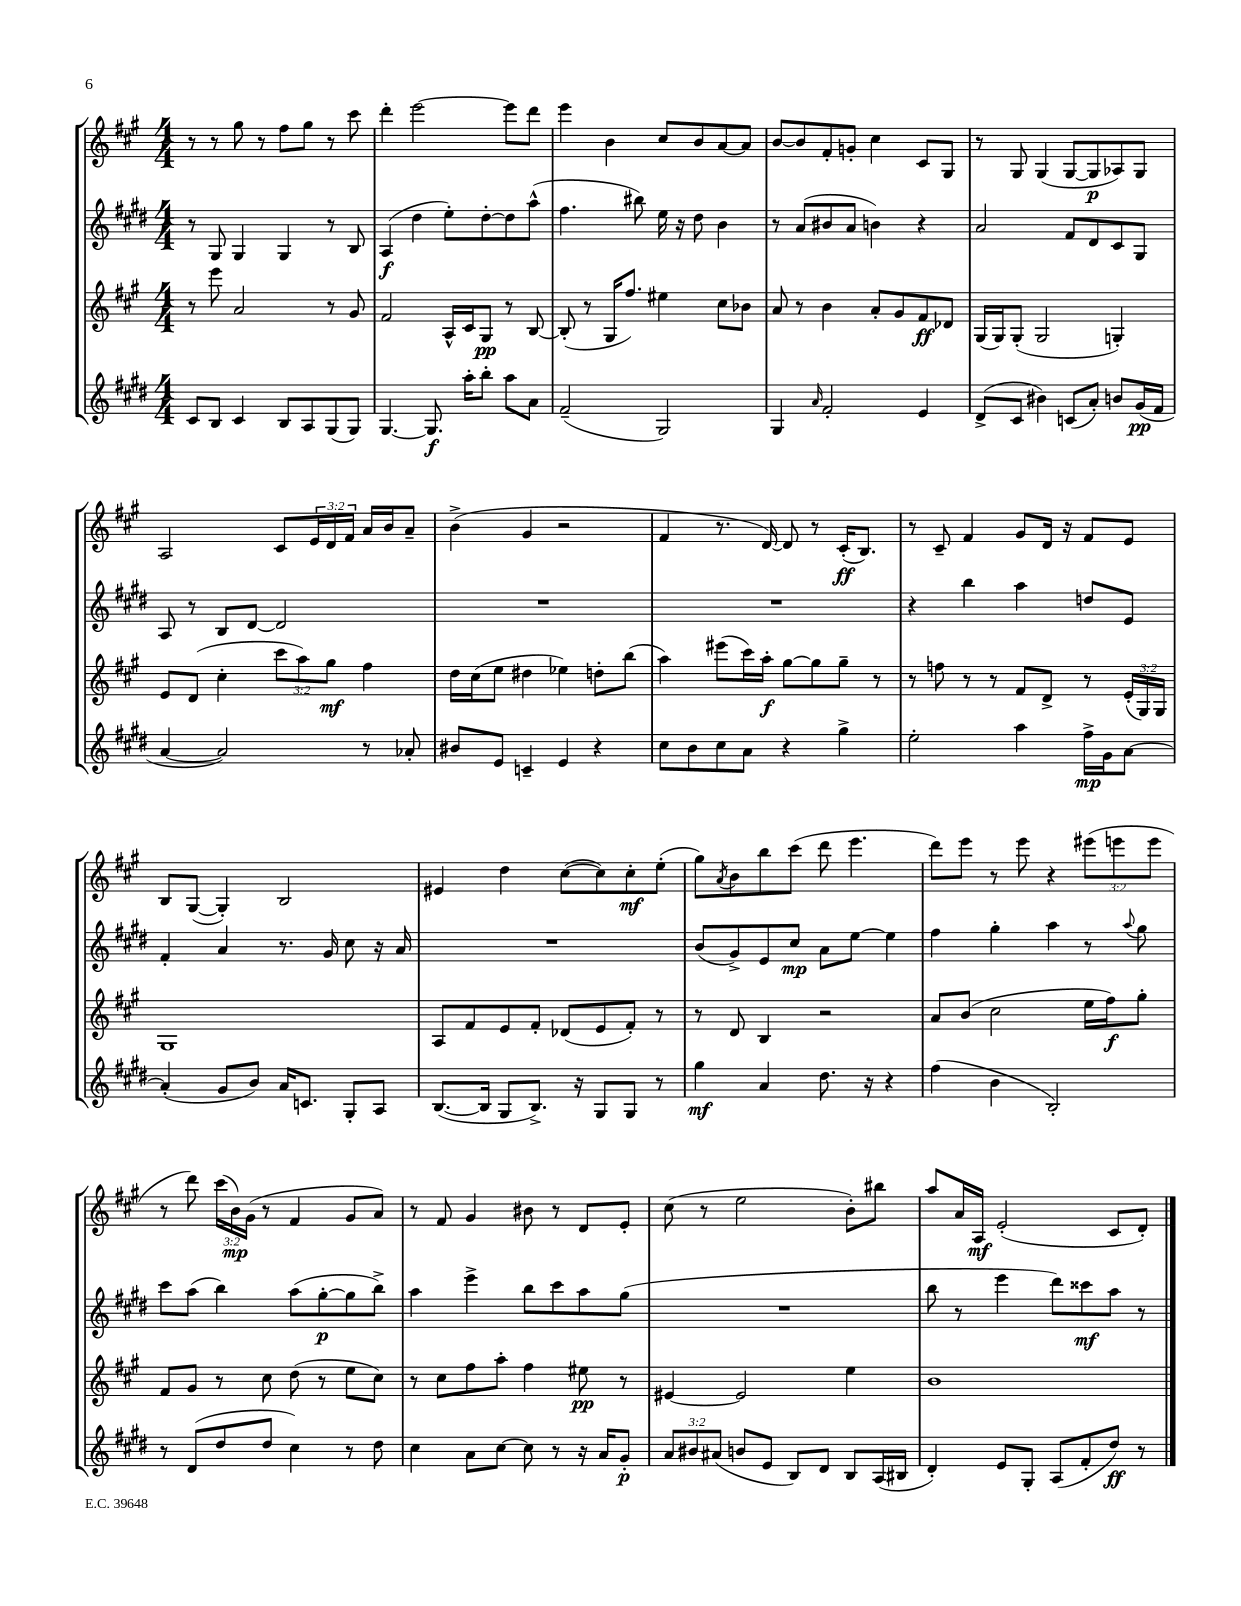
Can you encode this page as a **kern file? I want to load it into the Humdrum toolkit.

**kern	**kern	**kern	**kern
*staff4	*staff3	*staff2	*staff1
*clefG2	*clefG2	*clefG2	*clefG2
*k[f#c#g#d#]	*k[f#c#g#]	*k[f#c#g#d#]	*k[f#c#g#]
*M4/4	*M4/4	*M4/4	*M4/4
8c#/L	8r	8r	8r
8B/J	8eee\	8G#/	8r
4c#/	2a/	4G#/	8gg#\
.	.	.	8r
8B/L	.	4G#/	8ff#\L
8A/	.	.	8gg#\J
(8G#/	8r	8r	8r
8G#/J)	8g#/	8B/	8ccc#\
=	=	=	=
[4.G#/	2f#/	(4A/	4ddd'\
.	.	4dd#\	[2eee\
8.G#/]	.	.	.
.	16A^^/LL	8ee'\L)	.
16aa'\LK	16c#/J	.	.
8bb'\J	8G#/J	[8dd#'\	.
8aa\L	8r	8dd#\]	8eee\]L
8a\J	[8B/	(8aa^^\J	8ddd\J
=	=	=	=
(2f#~/	(8B'/]	4.ff#\	4eee\
.	8r	.	.
.	16G#/LK	.	4b\
.	8.ff#/J)	.	.
.	.	8bb#\)	.
2G#/)	4ee#\	16ee\	8cc#/L
.	.	16r	.
.	.	8dd#\	8b/
.	8cc#\L	4b\	[8a/
.	8b-\J	.	8a/]J
=	=	=	=
4G#/	8a/	8r	[8b/L
.	8r	(8a/L	8b/]
16qqa/	.	.	.
2f#'/	4b\	8b#/	8f#'/
.	.	8a/J	8g'/J
.	8a'/L	4b\)	4cc#\
.	8g#/	.	.
4e/	8f#/	4r	8c#/L
.	8d-/J	.	8G#/J
=	=	=	=
(8d#^/L	(16G#/LL	2a/	8r
.	16G#/J)	.	.
8c#/J	(8G#'/J	.	8G#/
4b#\)	2G#/	.	(4G#/
(8c/L	.	8f#/L	[8G#/L
8a'/J)	.	8d#/	8G#/]
8b/L	4G'/)	8c#/	8A-/)
(16g#/L	.	8G#/J	8G#/J
16f#/JJ	.	.	.
=	=	=	=
[4a/	8e/L	8A/	2A/
.	(8d/J	8r	.
2a/])	4cc#'\	8B/L	.
.	.	[8d#/J	.
.	12ccc#\L	2d#/]	8c#/L
.	12aa\)	.	.
.	.	.	24e/L
.	12gg#\J	.	24d/
.	.	.	24f#/JJ
8r	4ff#\	.	16a/LL
.	.	.	16b/J
8a-'/	.	.	8a~/J
=	=	=	=
8b#/L	16dd\LL	1r	(4b^\
.	(16cc#\J	.	.
8e/J	8ee\J	.	.
4c~/	4dd#\	.	4g#/
4e/	4ee-\)	.	2r
4r	8dd'\L	.	.
.	(8bb\J	.	.
=	=	=	=
8cc#\L	4aa\)	1r	4f#/
8b\	.	.	.
8cc#\	(8eee#\L	.	8.r
8a\J	16ccc#\L)	.	.
.	16aa'\JJ	.	[16d/)
4r	[8gg#\L	.	8d/]
.	8gg#\]	.	8r
4gg#^\	8gg#~\J	.	(16c#'/LK
.	.	.	8.B/J)
.	8r	.	.
=	=	=	=
2ee'\	8r	4r	8r
.	8ff\	.	8c#~/
.	8r	4bb\	4f#/
.	8r	.	.
4aa\	8f#/L	4aa\	8g#/L
.	8d^/J	.	16d/Jk
.	.	.	16r
16ff#^\LL	8r	8dd/L	8f#/L
16g#\J	.	.	.
[8a\J	(24e'/LL	8e/J	8e/J
.	24G#/)	.	.
.	24G#/JJ	.	.
=	=	=	=
(4a'/]	1G#	4f#'/	8B/L
.	.	.	([8G#/J
8g#/L	.	4a/	4G#'/])
8b/J)	.	.	.
16a/LK	.	8.r	2B/
8.c/J	.	.	.
.	.	16g#/	.
8G#'/L	.	8cc#\	.
8A/J	.	16r	.
.	.	16a/	.
=	=	=	=
([8.B/L	8A/L	1r	4e#/
.	8f#/	.	.
16B/]Jk	.	.	.
8G#/L	8e/	.	4dd\
8.B^/J)	8f#'/J	.	.
.	(8d-/L	.	([8cc#\L
16r	.	.	.
8G#/L	8e/	.	8cc#\])
8G#/J	8f#'/J)	.	8cc#'\
8r	8r	.	(8ee'\J
=	=	=	=
4gg#\	8r	(8b/L	8gg#\L)
.	.	.	8qa/
.	8d/	8g#^/)	8b\
4a/	4B/	8e/	8bb\
.	.	8cc#/J	(8ccc#\J
8.dd#\	2r	8a\L	8ddd\
.	.	[8ee\J	4.eee\
16r	.	.	.
4r	.	4ee\]	.
=	=	=	=
(4ff#\	8a/L	4ff#\	8ddd\L)
.	(8b/J	.	8eee\J
4b\	2cc#\	4gg#'\	8r
.	.	.	8eee\
2B'/)	.	4aa\	4r
.	16ee\LL	8r	(12eee#\L
.	16ff#\J)	.	.
.	.	.	12eee\
.	.	8qqaa/	.
.	8gg#'\J	8gg#\	.
.	.	.	12eee\J
=	=	=	=
8r	8f#/L	8ccc#\L	8r
(8d#/L	8g#/J	(8aa\J	8ddd\)
8dd#/	8r	4bb\)	(24ccc#\LL
.	.	.	24b\)
.	.	.	(24g#\JJ
8dd#/J	8cc#\	.	8r
4cc#\)	(8dd\	(8aa\L	4f#/
.	8r	[8gg#'\	.
8r	8ee\L	8gg#\]	8g#/L
8dd#\	8cc#\J)	8bb^\J)	8a/J)
=	=	=	=
4cc#\	8r	4aa\	8r
.	8cc#\L	.	8f#/
8a\L	8ff#\	4eee^\	4g#/
[8cc#\J	8aa'\J	.	.
8cc#\]	4ff#\	8bb\L	8b#\
8r	.	8ccc#\	8r
16r	8ee#\	8aa\	8d/L
16a/LK	.	.	.
8g#'/J	8r	(8gg#\J	8e'/J
=	=	=	=
12a/L	[4e#/	1r	(8cc#\
12b#/	.	.	.
.	.	.	8r
(12a#/J	.	.	.
8b/L	2e#/]	.	2ee\
8e/J	.	.	.
8B/L)	.	.	.
8d#/J	.	.	.
8B/L	4ee\	.	8b'\L)
(16A/L	.	.	8bb#\J
16B#/JJ	.	.	.
=	=	=	=
4d#'/)	1b	8bb\	8aa/L
.	.	8r	16a/L
.	.	.	16A/JJ
8e/L	.	4eee\	(2e'/
8G#'/J	.	.	.
(8A/L	.	8ddd#\L)	.
8f#'/	.	8ccc##\	.
8dd#/J)	.	8aa\J	8c#/L
8r	.	8r	8d'/J)
==	==	==	==
*-	*-	*-	*-
